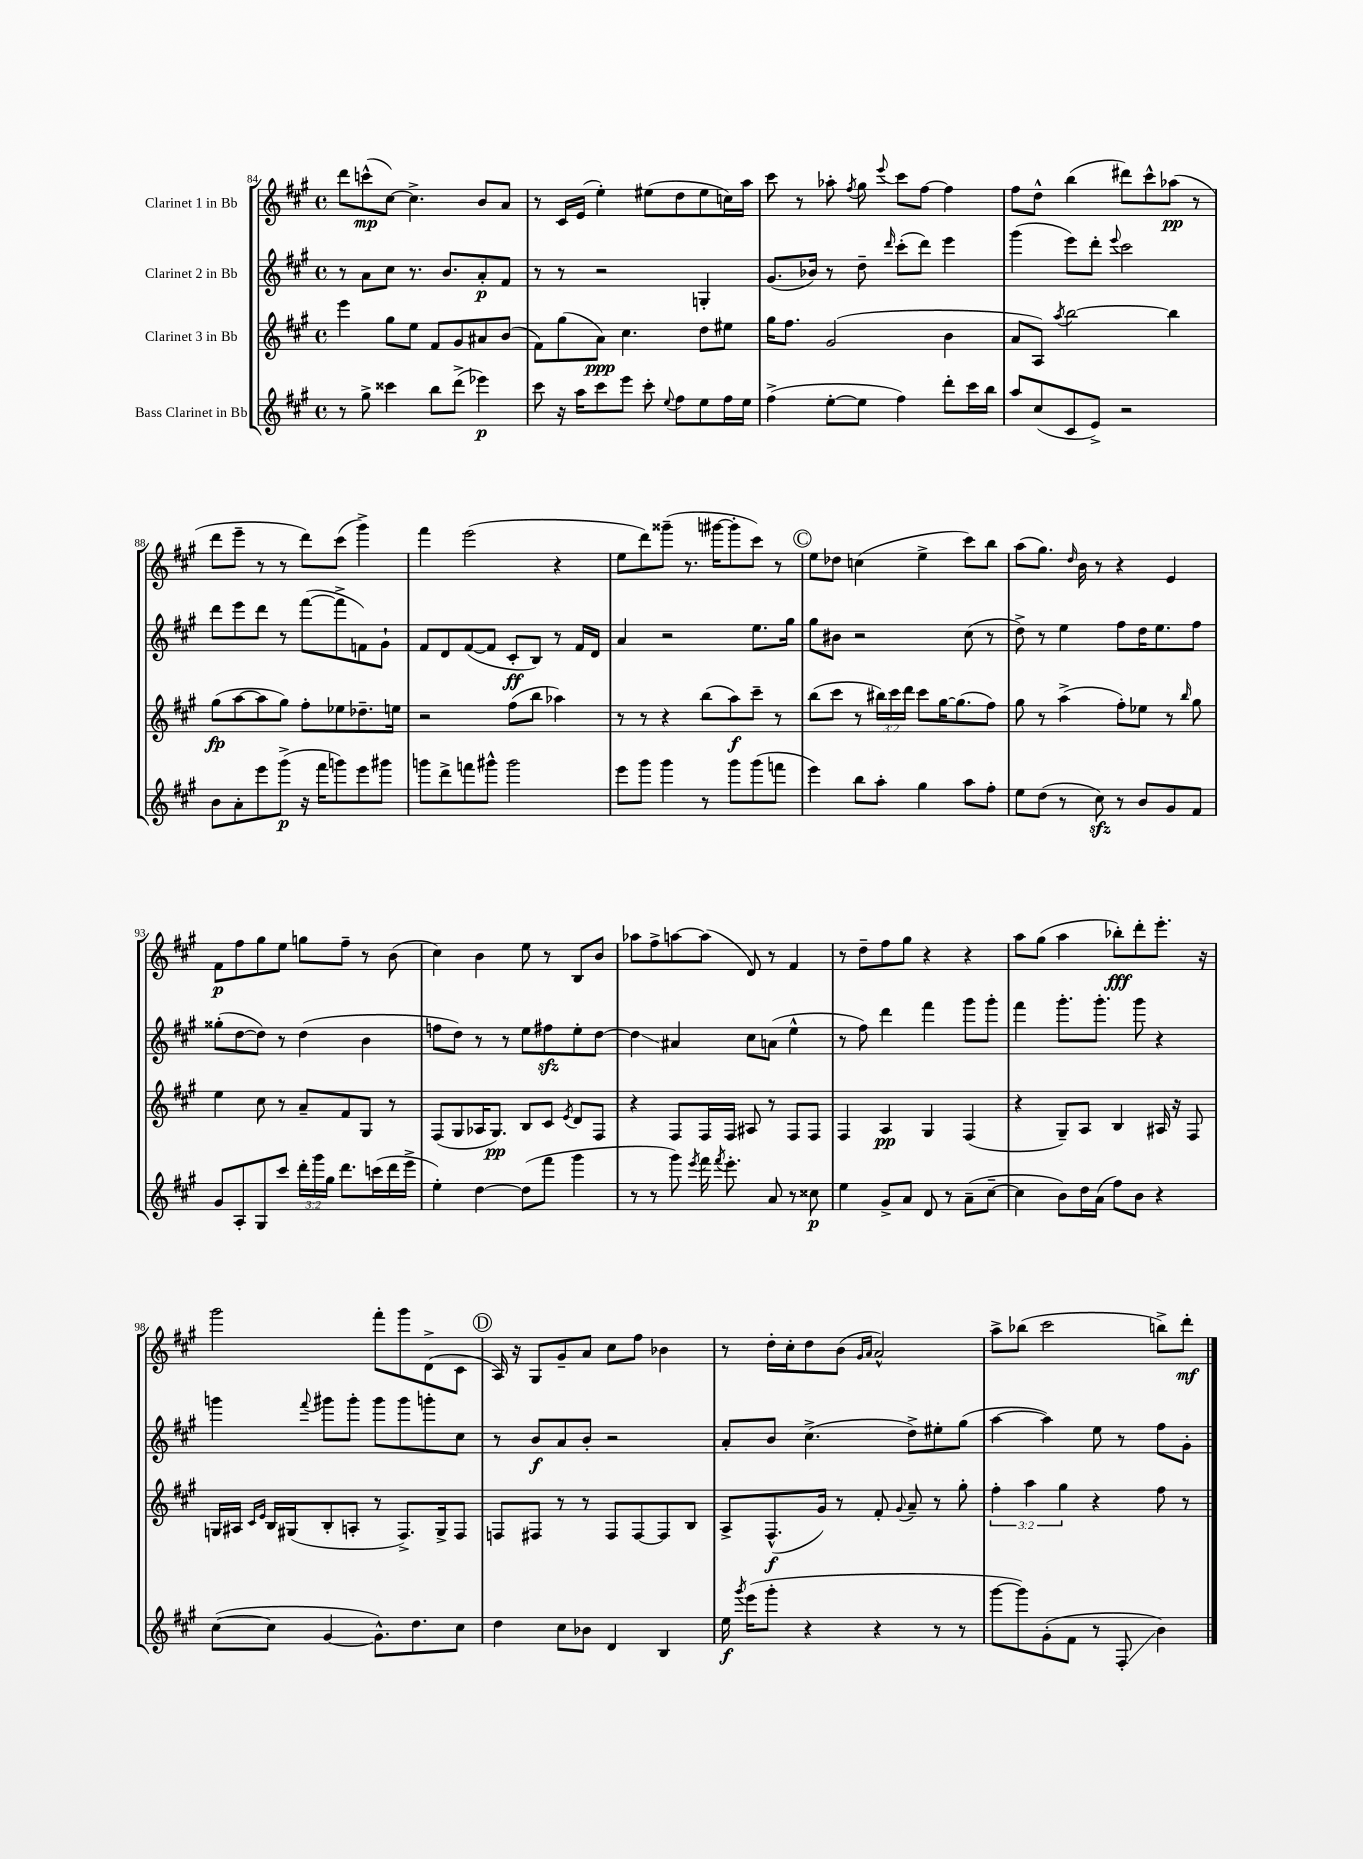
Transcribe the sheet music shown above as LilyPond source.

<<
\new StaffGroup <<
\new Staff = "s0" \with { instrumentName = "Clarinet 1 in Bb" } {
    \clef treble \key a \major \defaultTimeSignature \time 4/4
    \autoBeamOff d'''8[ c'''8-^\mp( cis''8]~) cis''4.-> b'8[ a'8] |
    r8 cis'16[ e'16]( e''4-.) eis''8[( d''8 eis''8 c''16) a''16] |
    cis'''8 r8 aes''8-. \acciaccatura { fis''8 } gis''8 \appoggiatura { e'''8 } cis'''8[ fis''8]~ fis''4 |
    fis''8[ d''8]-^ b''4( dis'''8[) cis'''8-^ aes''8]\pp( r8 |
    d'''8[ e'''8]-- r8 r8 d'''8[) cis'''8]( gis'''4->) |
    fis'''4 e'''2( r4 |
    e''8[ d'''8) gisis'''8]--( r8. gis'''16[~ gis'''8-. cis'''8]) r8 |
    \mark \markup { \circle "C" } e''8[ des''8] c''4( e''4-> cis'''8[) b''8] |
    a''8[( gis''8.]) \grace { d''16 } b'16 r8 r4 e'4 |
    fis'8[\p fis''8 gis''8 e''8] g''8[ fis''8]-- r8 b'8( |
    cis''4) b'4 e''8 r8 b8[ b'8] |
    aes''8[ fis''8-> a''8~ a''8]( d'8) r8 fis'4 |
    r8 d''8[-- fis''8 gis''8] r4 r4 |
    a''8[ gis''8]( a''4 bes''8[-.\fff) d'''8-. e'''8.]-. r16 |
    gis'''2 fis'''8[-. gis'''8 d'8->( cis'8] |
    \mark \markup { \circle "D" } a16) r16 gis8[ gis'8-- a'8] cis''8[ fis''8] bes'4 |
    r8 d''16[-. cis''16-. d''8 b'8]( \grace { gis'16[ a'16] } a'2-^) |
    a''8[-> bes''8]( cis'''2 b''8[->) d'''8]-.\mf \bar "|." |
}
\new Staff = "s1" \with { instrumentName = "Clarinet 2 in Bb" } {
    \clef treble \key a \major \defaultTimeSignature \time 4/4
    \autoBeamOff r8 a'8[ cis''8] r8. b'8.[ a'8-.\p fis'8] |
    r8 r8 r2 g4-. |
    gis'8.[( bes'16]) r8 d''8-- \grace { d'''16 } cis'''8[-.( d'''8]) e'''4 |
    gis'''4( e'''8[) d'''8]-. \appoggiatura { e'''8 } cis'''2 |
    d'''8[ e'''8 d'''8] r8 fis'''8[~( fis'''8-> f'8) gis'8]-! |
    fis'8[ d'8 fis'8~( fis'8] cis'8[-.\ff b8]) r8 fis'16[ d'16] |
    a'4 r2 e''8.[ gis''16] |
    \mark \markup { \circle "C" } gis''8[ bis'8] r2 cis''8( r8 |
    d''8->) r8 e''4 fis''8[ d''16 e''8. fis''8] |
    gisis''8[-.( d''8~ d''8]) r8 d''4( b'4 |
    f''8[ d''8]) r8 r8 e''8[ fis''8\sfz e''8-. d''8]~ |
    d''4\glissando ais'4 cis''8[ a'8]( e''4-^ |
    r8 fis''8) d'''4 fis'''4 gis'''8[ gis'''8]-. |
    fis'''4 gis'''8.[-. gis'''8.]-. gis'''8 r4 |
    g'''4 \appoggiatura { fis'''8 } gis'''8[ gis'''8]-. gis'''8[ gis'''8 g'''8-. cis''8] |
    \mark \markup { \circle "D" } r8 b'8[\f a'8 b'8]-. r2 |
    a'8[-. b'8] cis''4.->( d''8[->) eis''8-. gis''8]( |
    a''4~ a''4) e''8 r8 fis''8[ gis'8]-. \bar "|." |
}
\new Staff = "s2" \with { instrumentName = "Clarinet 3 in Bb" } {
    \clef treble \key a \major \defaultTimeSignature \time 4/4 \override Staff.TupletNumber.text = #tuplet-number::calc-fraction-text
    \autoBeamOff e'''4 gis''8[ e''8] fis'8[ gis'8 ais'8 b'8]( |
    fis'8[) gis''8( a'8]\ppp) cis''4. d''8[ eis''8] |
    gis''16[ fis''8.] gis'2( b'4 |
    a'8[ a8]) \acciaccatura { a''8 } b''2~ b''4 |
    gis''8[\fp( a''8~ a''8 gis''8]) fis''8[-. ees''8 des''8.-- e''16] |
    r2 fis''8[( b''8] aes''4) |
    r8 r8 r4 b''8[( a''8\f) cis'''8]-- r8 |
    \mark \markup { \circle "C" } b''8[( cis'''8] r8 \tuplet 3/2 { bis''16[) cis'''16 d'''16] } cis'''8[ gis''16~ gis''8.( fis''8]) |
    gis''8 r8 a''4->( fis''8[-.) ees''8] r8 \grace { b''16 } gis''8 |
    e''4 cis''8 r8 a'8[-- fis'8 gis8] r8 |
    fis8[( gis8 aes16 gis8.]\pp) b8[ cis'8] \acciaccatura { e'8 } d'8[ fis8] |
    r4 fis8[ fis16 fis16] ais8 r8 fis8[ fis8] |
    fis4 a4\pp gis4 fis4( |
    r4 gis8[--) a8] b4 ais16 r16 fis8 |
    g16[ ais16] \grace { cis'16[ e'16] } b16[ gis16( b8-. a8]-. r8 fis8.[->) gis16-> fis8] |
    \mark \markup { \circle "D" } f8[ fis8] r8 r8 fis8[ fis8~ fis8 b8] |
    a8[-> fis8.-^\f( gis'16]) r8 fis'8-. \appoggiatura { gis'8 } a'8-- r8 gis''8-. |
    \tuplet 3/2 { fis''4-. a''4 gis''4 } r4 fis''8 r8 \bar "|." |
}
\new Staff = "s3" \with { instrumentName = "Bass Clarinet in Bb" } {
    \clef treble \key a \major \defaultTimeSignature \time 4/4 \override Staff.TupletNumber.text = #tuplet-number::calc-fraction-text
    \autoBeamOff r8 gis''8-> cisis'''4 b''8[ d'''8]->( ees'''4\p) |
    cis'''8 r16 a''16[ cis'''8 e'''8] cis'''8-. \appoggiatura { e''8 } fis''8[ e''8 fis''16 e''16] |
    fis''4->( e''8[~-. e''8] fis''4) d'''8[-. cis'''16 b''16] |
    a''8[ cis''8( cis'8 e'8]->) r2 |
    b'8[ a'8-. e'''8 gis'''8]->\p( r16 fis'''16[ g'''8) e'''8 gis'''8] |
    g'''8[ d'''8-> f'''8 gis'''8]-^ gis'''2 |
    e'''8[ gis'''8] gis'''4 r8 gis'''8[ gis'''8( f'''8] |
    \mark \markup { \circle "C" } e'''4) b''8[ a''8]-. gis''4 a''8[ fis''8]-. |
    e''8[ d''8]( r8 cis''8\sfz) r8 b'8[ gis'8 fis'8] |
    gis'8[ a8-. gis8 cis'''8] \tuplet 3/2 { d'''16[-. gis'''16 gis''16] } d'''8.[ c'''16( d'''16 e'''16]-> |
    e''4-.) d''4~ d''8[( fis'''8] gis'''4 |
    r8 r8 gis'''8) \acciaccatura { e'''8 } fis'''16 \acciaccatura { fis'''8 } e'''8.-. a'8 r8 cisis''8\p |
    e''4 gis'8[-> a'8] d'8 r8 a'8[--( cis''8]~-- |
    cis''4 b'8[) d''16 a'16]( fis''8[) b'8] r4 |
    cis''8[~( cis''8] gis'4~ gis'8.[-^) d''8. cis''8] |
    \mark \markup { \circle "D" } d''4 cis''8[ bes'8] d'4 b4 |
    e''16\f \acciaccatura { gis'''8 } e'''16[( gis'''8]-. r4 r4 r8 r8 |
    gis'''8[~ gis'''8) gis'8-.( fis'8] r8 fis8-.\glissando b'4) \bar "|." |
}
>>
>>
\layout { \context { \Score currentBarNumber = #84 } }
